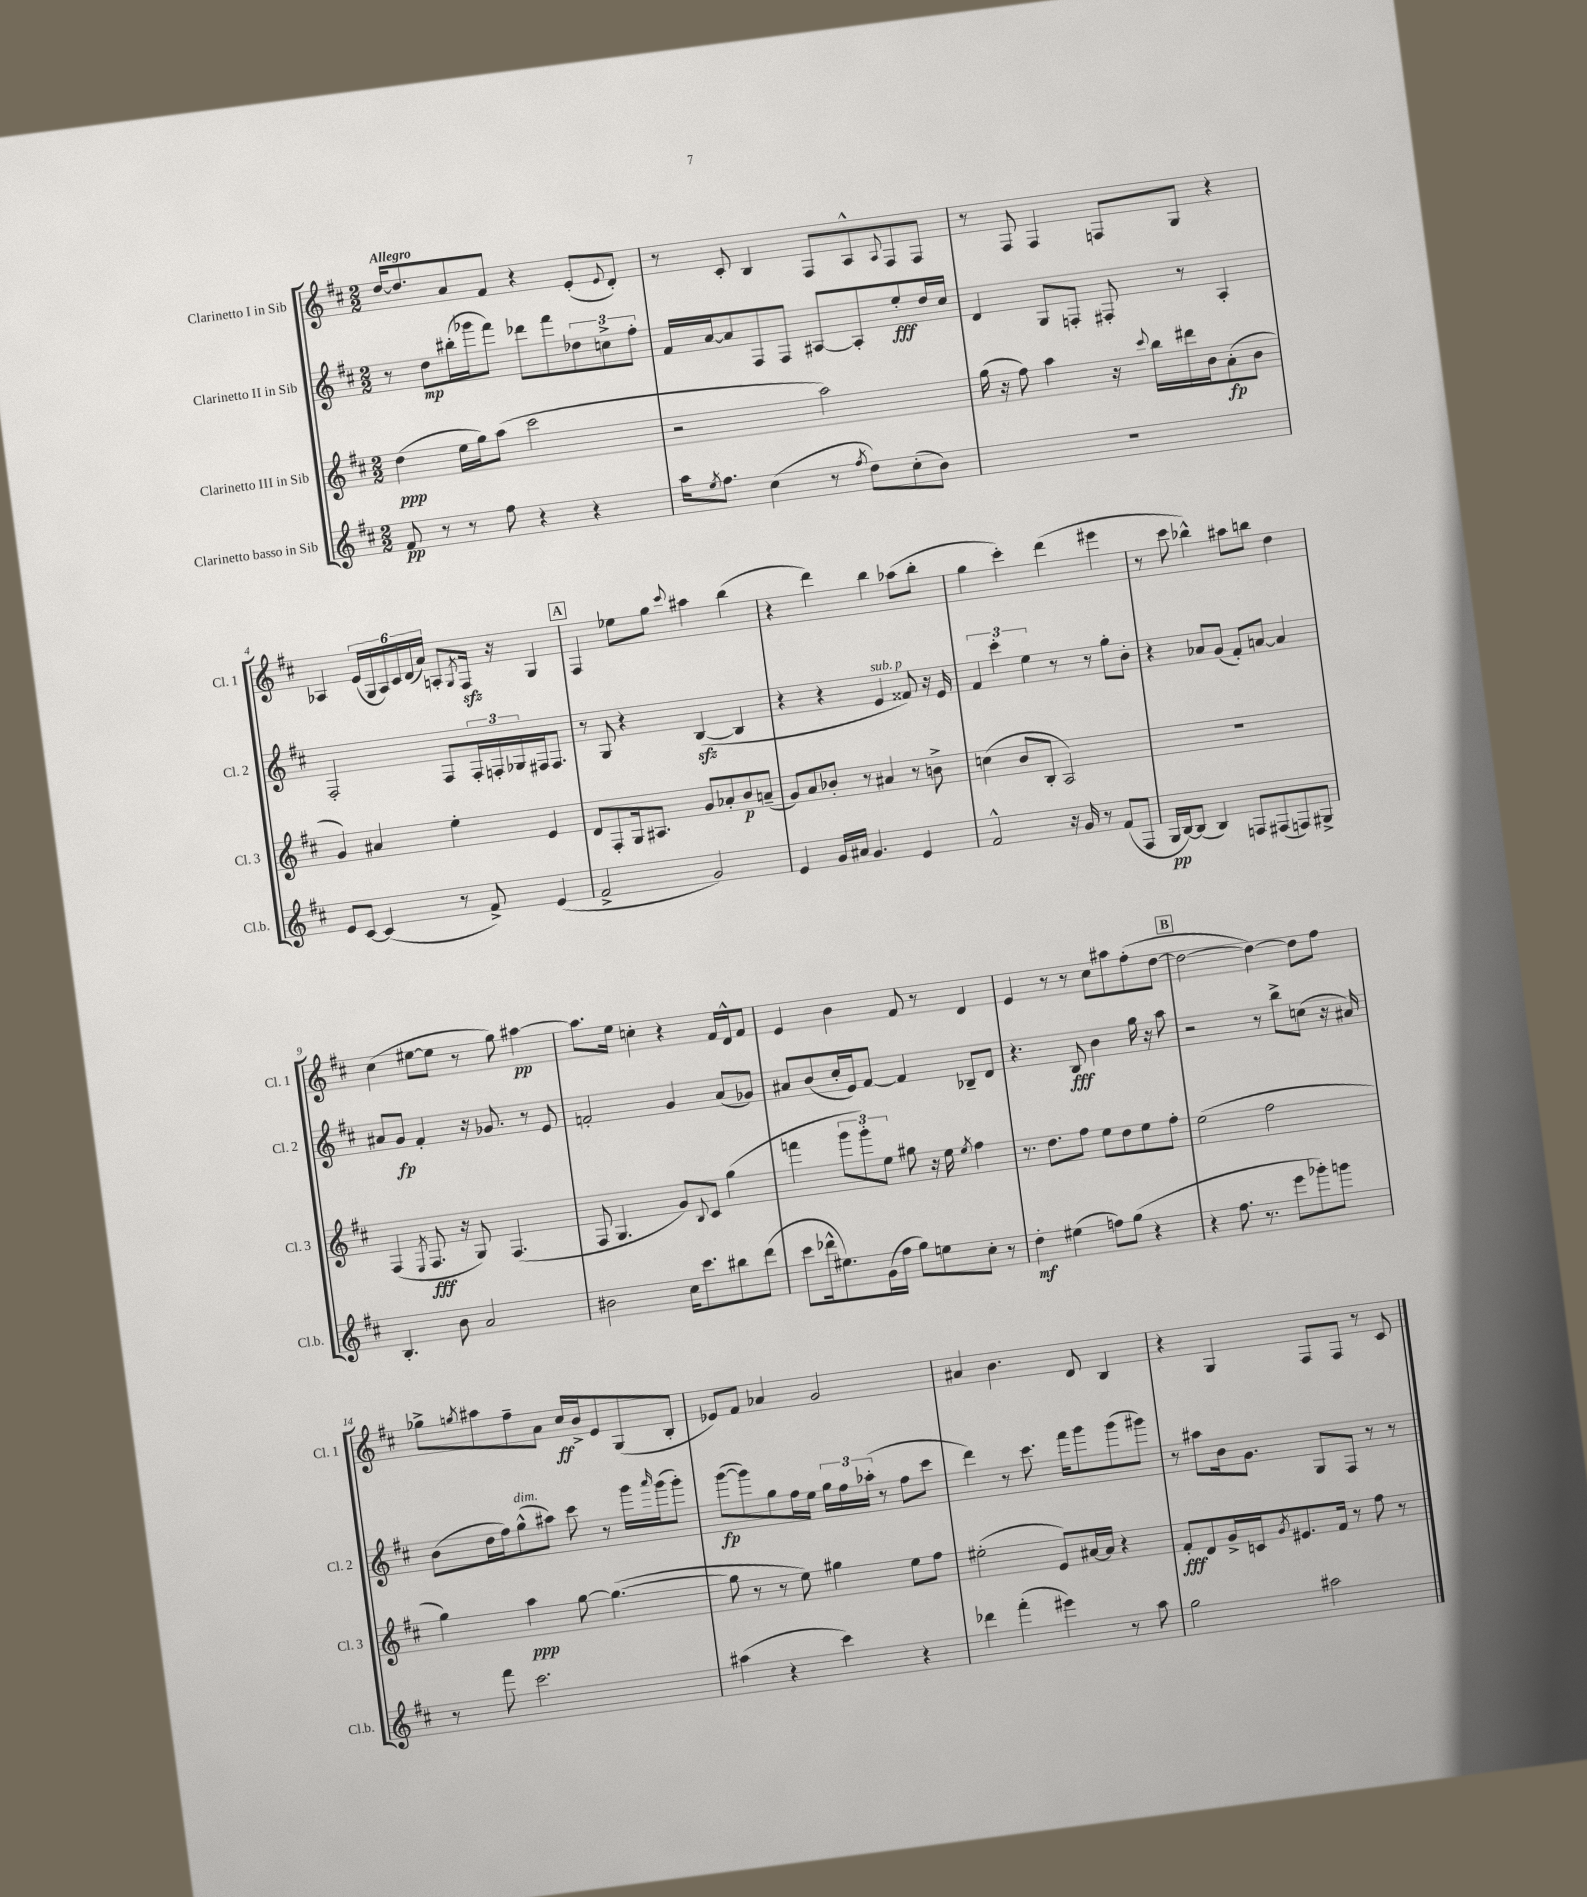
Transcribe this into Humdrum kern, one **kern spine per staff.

**kern	**kern	**kern	**kern
*staff4	*staff3	*staff2	*staff1
*clefG2	*clefG2	*clefG2	*clefG2
*k[f#c#]	*k[f#c#]	*k[f#c#]	*k[f#c#]
*M2/2	*M2/2	*M2/2	*M2/2
8f#	(4dd	8r	[16dd
.	.	.	8.dd]
8r	.	8dd	.
8r	16ee	(16bb#'	8a
.	16gg)	16ggg-	.
8ff#	(8aa	8fff#)	8f#
4r	2ccc#	8ddd-	4r
.	.	8fff#	.
4r	.	12dd-	(8e'
.	.	12cc^	.
.	.	.	8qqe
.	.	.	8d')
.	.	12ff#'	.
=	=	=	=
16aa	2r	16f#	8r
8qee	.	.	.
8.ff#	.	[16a	.
.	.	8a]	8c#'
(4cc#	.	8F#	4B
.	.	8F#	.
8r	2aa)	[8A#	8F#
8qff#	.	.	.
8dd)	.	8A#']	8A^^
.	.	.	8qqA
(8cc#'	.	8ee'	8F#
8b)	.	16dd	8F#
.	.	16cc#	.
=	=	=	=
1r	(16gg	4d	8r
.	16r	.	.
.	8ff#)	.	8F#
.	4aa	8G	4F#
.	.	8F'	.
.	16r	8F#'	8F
.	8qqccc#	.	.
.	16bb	.	.
.	16ddd#	8r	8G
.	16b	.	.
.	(8a'	4A'	4r
.	8b	.	.
=	=	=	=
8e	4g)	2F#'	4A-
[8c#	.	.	.
(4c#]	4a#	.	(24e
.	.	.	24G
.	.	.	24A-)
.	.	.	24c#
.	.	.	(24d
.	.	.	24a)
8r	4ee'	8F#	8A'
.	.	.	8qG
8f#^)	.	24F#'	16F#
.	.	24F'	.
.	.	.	16r
.	.	24G-	.
(4e	4e	16F#	4G
.	.	8.F#	.
=	=	=	=
2f#^	8d	8r	4F#
.	8F#'	8G	.
.	16G	4r	8ee-
.	8.A#	.	.
.	.	.	8gg
.	.	.	8qqccc#
2g)	8g	([4B	4aa#
.	8a-'	.	.
.	8b	4B]	(4bb
.	(8a~	.	.
=	=	=	=
4e	8g)	4r	4r
.	8a	.	.
16g	8b-'	4r	4ddd)
16a#	.	.	.
4.g	8r	.	.
.	4a#	4e	4bb
4e	8r	8f##)	(8aa-
.	8b^	16r	8bb'
.	.	16e	.
=	=	=	=
2f#^^	(4cc	6f#	4gg
.	.	6ccc#'	.
.	8b	.	4ccc#')
.	.	6ee	.
.	8B'	.	.
16r	2A)	8r	(4ddd
16g	.	.	.
8r	.	8r	.
(8f#	.	8gg'	4eee#
8F#	.	8b'	.
=	=	=	=
16G	1r	4r	8r
[16B)	.	.	.
(8B]	.	.	8ccc#
4B)	.	8a-	4bb-^^)
.	.	(8g	.
8F	.	8f#')	8aa#
(8F#	.	[8a	8bb
8F)	.	4a]	4dd
8G#^	.	.	.
=	=	=	=
4.B'	(4F#	8a#	(4cc#
.	.	8g	.
.	8qE	.	.
.	8.F#	4f#'	[8ee#
8b	.	.	8ee#]
.	16r	.	.
2a	8G)	16r	8r
.	.	8.g-	.
.	(4.F#	.	8gg)
.	.	8r	[4aa#
.	.	8e	.
=	=	=	=
2b#	8F#	2f'	8.aa#]
.	4.G	.	.
.	.	.	16ee
.	.	.	4cc'
16cc#	8g)	4g	4r
8.ccc#	.	.	.
.	8qqB	.	.
.	8c#	.	.
8bb#	(4gg	(8a	16f#
.	.	.	16d^^
(8ddd	.	8g-)	8f#
=	=	=	=
8ccc#	4fff	8a#	4e
16ddd-^^	.	(8b	.
8.ee#)	.	.	.
.	12ggg	16cc#'	4b
.	.	16e)	.
.	12ggg')	.	.
(16g	.	[8f#	.
.	12ee	.	.
16ff#	.	.	.
8gg)	8gg#	4f#]	8f#
8ee	16r	.	8r
.	16ee	.	.
.	8qee	.	.
8cc#'	4ff#	8B-~	4d
8r	.	8d	.
=	=	=	=
4dd'	8.r	4.r	4e
.	8.dd	.	.
(4ee#	.	.	8r
.	8ff#	8B	8r
8ff)	8ee	4b	8cc#
(8gg	8dd	.	8aa#
4r	8ee	16gg	(8ff#'
.	.	16r	.
.	8ff#'	8aa	[8dd
=	=	=	=
4r	(2ee	2r	2dd_
8.ff#	.	.	.
8.r	.	.	.
.	2ff#	8r	4dd_)
8eee	.	8bb^	.
8ggg-')	.	(8cc	8dd]
8ggg	.	16r	8ff#
.	.	16a#)	.
=	=	=	=
8r	4gg)	(8b	8gg-^
.	.	.	8qgg
8fff#	.	16dd	8aa#
.	.	16ff#)	.
2.ccc#	4aa	(8gg^^	8ff#~
.	.	8aa#)	8a
.	[8gg	8ccc#	16cc#
.	.	.	16b^
.	(4.gg_	8r	8e
.	.	16ggg	(8G
.	.	16qqaaa	.
.	.	(16ggg	.
.	.	8ggg')	8B'
=	=	=	=
(4aa#	8gg]	([8ggg	8e-)
.	8r	8ggg])	8f#
4r	8r	8gg	4a-
.	8ee)	16ff#	.
.	.	16ee	.
4ccc#)	4gg#	24gg	2g
.	.	24ff#	.
.	.	(24aa-'	.
.	.	8r	.
4r	8ee	8ff#	.
.	8ff#	8ccc#	.
=	=	=	=
4ddd-	(2ee#'	4ddd)	4a#
(4fff#'	.	8r	4.b
.	.	8.ccc#	.
4eee#)	8e)	.	.
.	.	16fff#	.
.	[16a#	8ggg	8d
.	16a#]	.	.
8r	4r	(8ggg	4B
8aa	.	8ggg#)	.
=	=	=	=
2gg	8f#'	8r	4r
.	8d	8aa#	.
.	16g^	16b	4G
.	16c	8.g	.
.	8qg	.	.
.	8.e#	.	.
2aa#	.	8G	8F#
.	16f#	.	.
.	8r	8F#	8F#
.	8ff#	8r	8r
.	8r	8r	8c#
==	==	==	==
*-	*-	*-	*-
